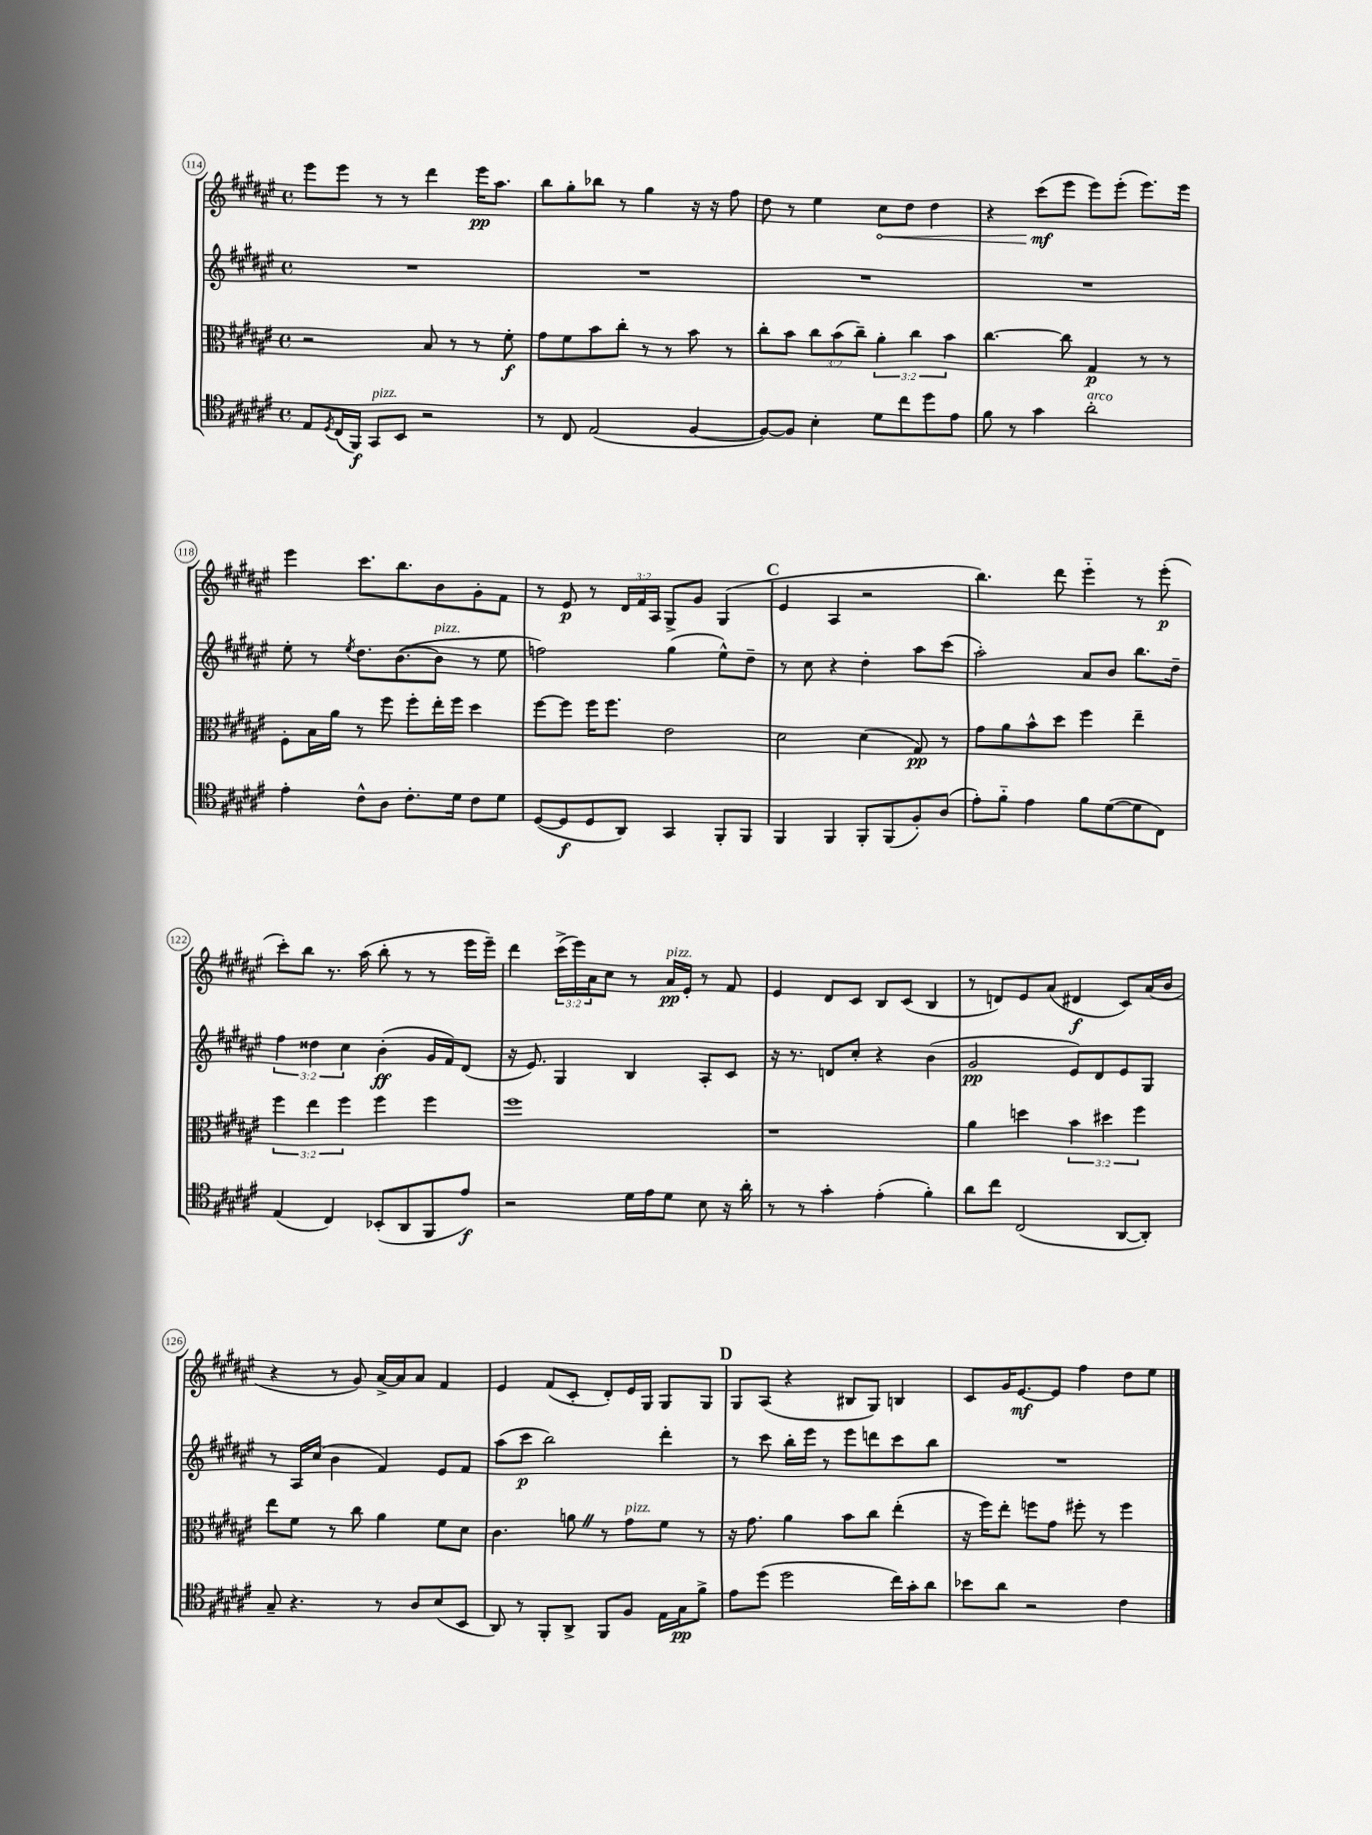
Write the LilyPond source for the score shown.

<<
\new StaffGroup <<
\new Staff = "s0" {
    \clef treble \key fis \major \defaultTimeSignature \time 4/4 \override Staff.TupletNumber.text = #tuplet-number::calc-fraction-text
    eis'''8 eis'''8 r8 r8 dis'''4 eis'''16\pp ais''8. |
    b''8 gis''8-. bes''8 r8 gis''4 r16 r16 fis''8 |
    dis''8 r8 eis''4 \once \override Hairpin.circled-tip = ##t cis''8\< dis''8 dis''4 |
    r4 cis'''8\mf\!( eis'''8 eis'''8) eis'''8-.( eis'''8.) eis'''16 |
    eis'''4 cis'''8. b''8. b'8 gis'8-. fis'8 |
    r8 eis'8\p r8 \tuplet 3/2 { dis'16 fis'16 ais16 } gis8-> gis'8 gis4( |
    \mark \markup { \bold "C" } eis'4 ais4 r2 |
    b''4.) dis'''8 eis'''4-_ r8 eis'''8-.\p( |
    cis'''8-.) b''8 r8. ais''16( b''8-. r8 r8 eis'''16 eis'''16--) |
    dis'''4 \tuplet 3/2 { cis'''16->( eis'''16) ais'16 } cis''8 r8 ais'16\pp^\markup { \italic "pizz." } eis'16-. r8 fis'8 |
    eis'4 dis'8 cis'8 b8 cis'8( b4 |
    r8 d'8) eis'8 ais'8( dis'4\f cis'8) ais'16( b'16 |
    r4 r8 gis'8) ais'16~-> ais'16 ais'8 fis'4 |
    eis'4 fis'8( cis'8-. dis'8-.) eis'16 gis16 gis8 gis8 |
    \mark \markup { \bold "D" } gis8 ais8( r4 bis8 gis8) b4 |
    cis'8 gis'16 eis'8.~\mf eis'8 fis''4 dis''8 eis''8 \bar "|." |
}
\new Staff = "s1" {
    \clef treble \key fis \major \defaultTimeSignature \time 4/4 \override Staff.TupletNumber.text = #tuplet-number::calc-fraction-text
    R1 |
    R1 |
    R1 |
    R1 |
    eis''8-. r8 \acciaccatura { eis''8 } dis''8. b'8.~( b'8^\markup { \italic "pizz." } r8 eis''8 |
    f''2) gis''4( eis''8-^) dis''8-- |
    \mark \markup { \bold "C" } r8 cis''8 r4 dis''4-. ais''8 cis'''8( |
    ais''2-.) ais'8 b'8 b''8. dis''16-- |
    \tuplet 3/2 { fis''4 disis''4 cis''4 } b'4-.\ff( gis'16 fis'16) dis'8( |
    r16 eis'8.) gis4 b4 ais8-. cis'8 |
    r16 r8. d'8 cis''8-. r4 b'4( |
    gis'2\pp eis'8) dis'8 eis'8 gis8 |
    r8 ais16 cis''16( b'4 fis'4) eis'8 fis'8 |
    ais''8( cis'''8\p b''2) dis'''4-. |
    \mark \markup { \bold "D" } r8 cis'''8 b''16-. eis'''16 r8 eis'''8 d'''8 cis'''8 b''8 |
    R1 \bar "|." |
}
\new Staff = "s2" {
    \clef alto \key fis \major \defaultTimeSignature \time 4/4 \override Staff.TupletNumber.text = #tuplet-number::calc-fraction-text
    r2 b8 r8 r8 fis'8-.\f |
    gis'8 fis'8 b'8 cis''8-. r8 r8 b'8 r8 |
    cis''8-. b'8 \tuplet 3/2 { cis''8 b'8( cis''8--) } \tuplet 3/2 { ais'4-. cis''4 b'4 } |
    cis''4.~ cis''8 gis4\p r8 r8 |
    fis8-. b16 ais'16 r8 fis''8 fis''8-. eis''16-. fis''16 dis''4 |
    fis''8~ fis''8 fis''16 fis''8. eis'2 |
    \mark \markup { \bold "C" } dis'2 dis'4( gis8\pp) r8 |
    gis'8 ais'8 b'8-^ dis''8 fis''4 eis''4-- |
    \tuplet 3/2 { fis''4 eis''4 fis''4 } fis''4 fis''4 |
    fis''1 |
    r1 |
    ais'4 d''4 \tuplet 3/2 { b'4 dis''4 fis''4 } |
    eis''8 fis'8 r8 cis''8 ais'4 fis'8 dis'8 |
    cis'4. a'8 \once \override BreathingSign.text = \markup { \musicglyph "scripts.caesura.straight" } \breathe r8 gis'8^\markup { \italic "pizz." } fis'8 r8 |
    \mark \markup { \bold "D" } r16 gis'8. ais'4 b'8 cis''8 eis''4-.( |
    r16 fis''16) eis''8-. f''8 gis'8 fis''8-. r8 fis''4 \bar "|." |
}
\new Staff = "s3" {
    \clef tenor \key fis \major \defaultTimeSignature \time 4/4
    eis8 \acciaccatura { dis8 } cis16( fis,16\f) gis,8^\markup { \italic "pizz." } b,8 r2 |
    r8 cis8 eis2( fis4~ |
    fis8~) fis8 b4-. dis'8 cis''8 dis''8 eis'8 |
    fis'8 r8 gis'4 ais'2-.^\markup { \italic "arco" } |
    eis'4-. cis'8-^ ais8 cis'8.-. dis'16 cis'8 dis'8 |
    dis8~( dis8\f dis8 ais,8) gis,4 fis,8-. fis,8 |
    \mark \markup { \bold "C" } fis,4 fis,4 fis,8-. fis,8( fis8-.) ais8( |
    eis'8-.) fis'8-_ eis'4 fis'8 dis'8~( dis'8 cis8) |
    eis4( cis4) bes,8-.( ais,8 fis,8 eis'8\f) |
    r2 dis'16 eis'16 dis'8 b8 r16 ais'16-. |
    r8 r8 gis'4-. eis'4-.( fis'4-.) |
    ais'8 cis''8 cis2( ais,8~ ais,8-.) |
    gis8-- r4. r8 ais8 b8( b,8 |
    ais,8) r8 fis,8-. ais,8-> fis,8 fis8 eis16 gis16\pp fis'8-> |
    \mark \markup { \bold "D" } eis'8 dis''8( dis''2 cis''16) gis'16-. ais'8 |
    bes'8 ais'8 r2 cis'4 \bar "|." |
}
>>
>>
\layout { \context { \Score currentBarNumber = #114 \override BarNumber.stencil = #(make-stencil-circler 0.1 0.3 ly:text-interface::print) } }
